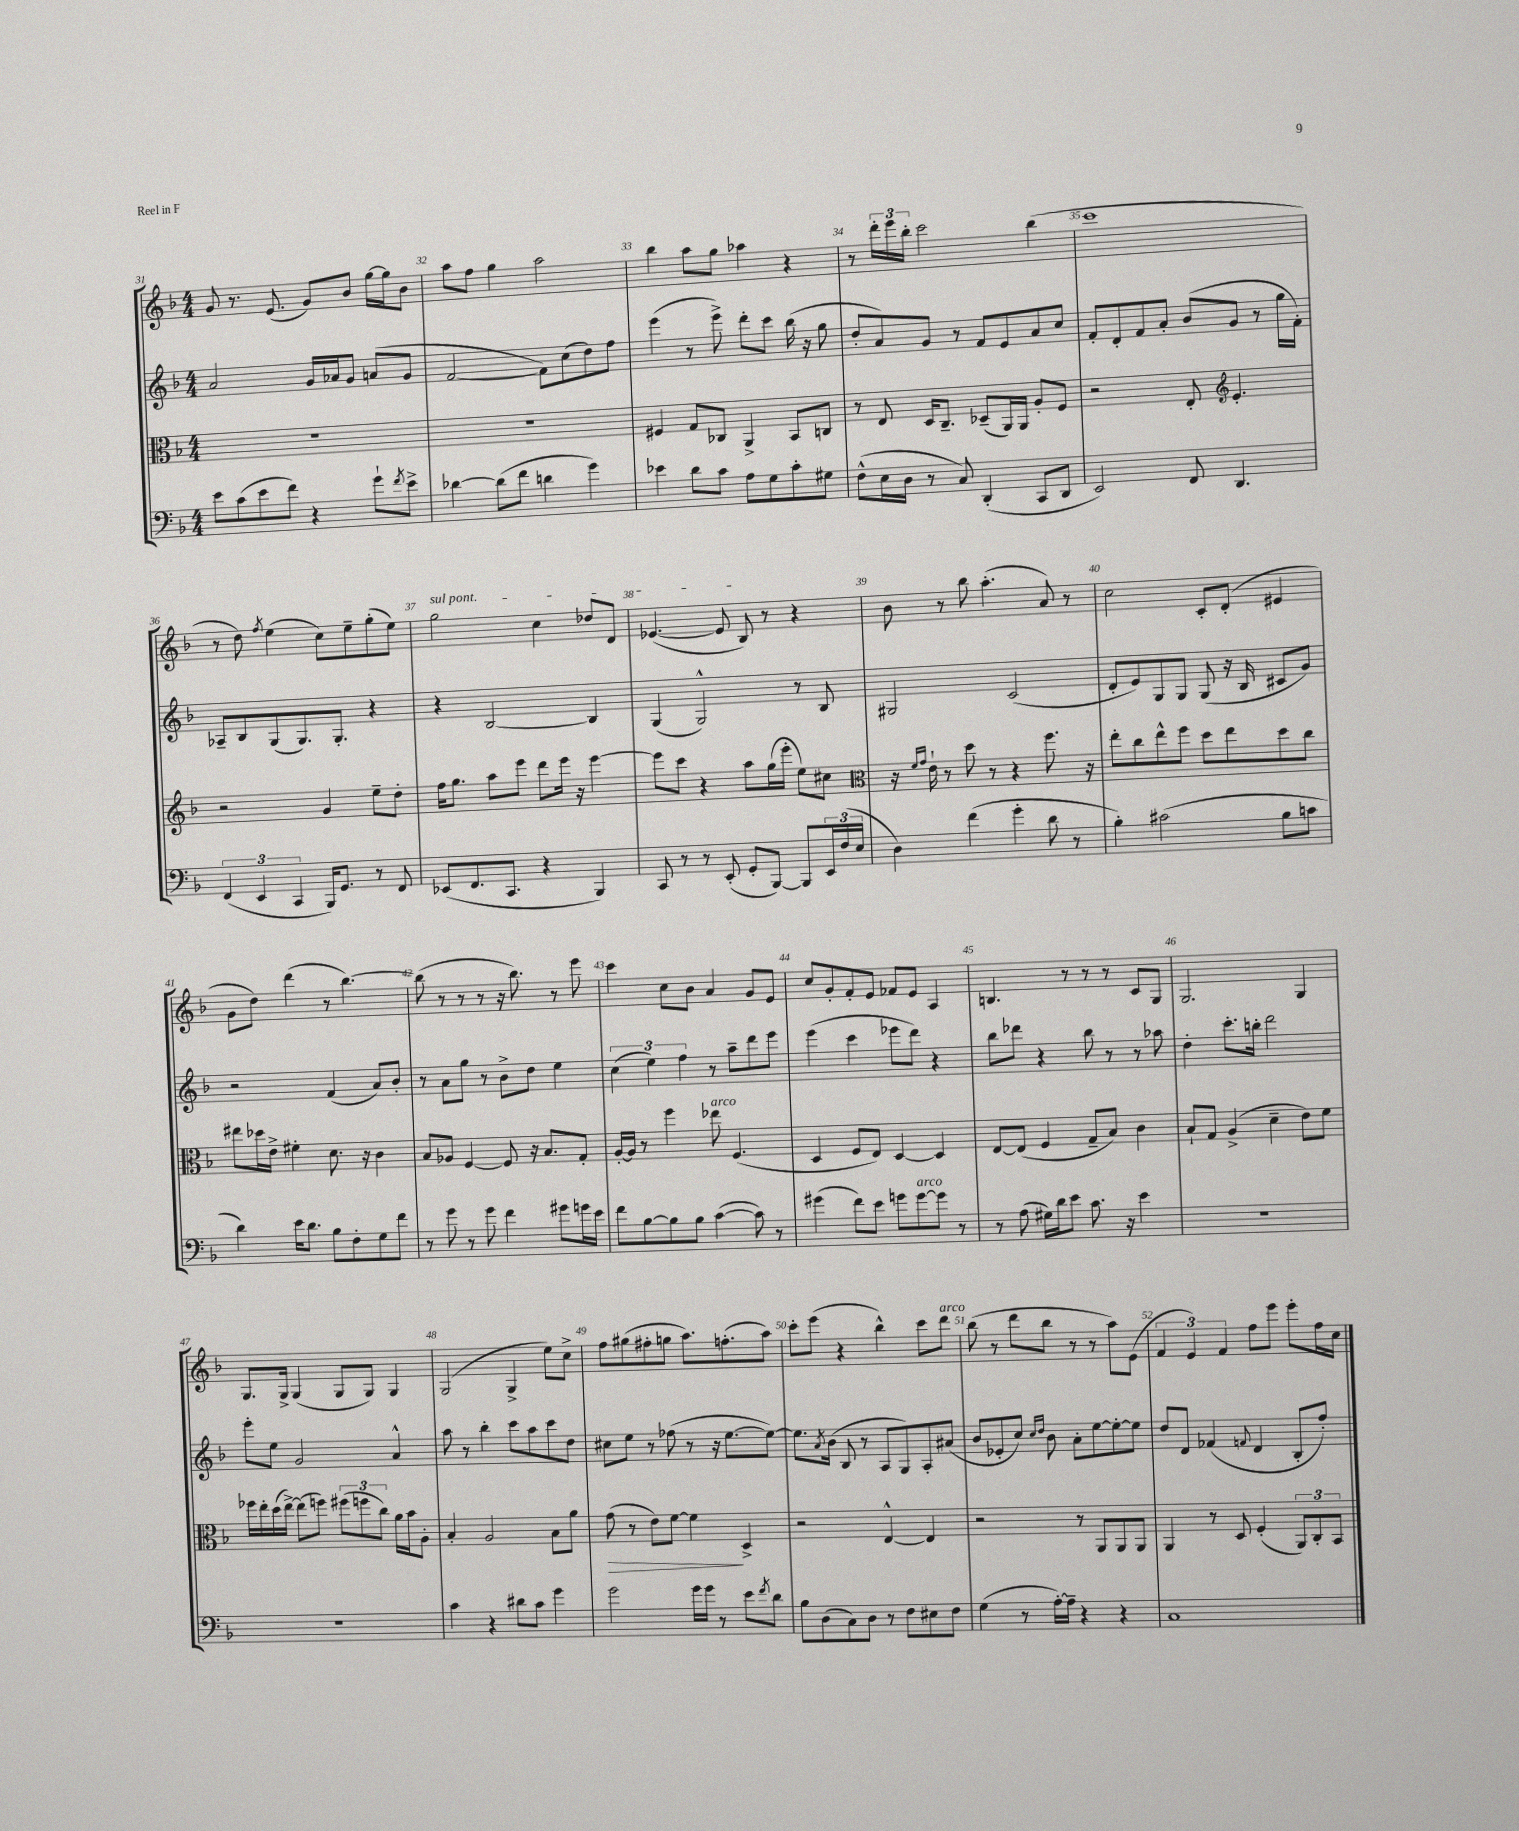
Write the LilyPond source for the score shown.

<<
\new StaffGroup <<
\new Staff = "s0" {
    \clef treble \key f \major \numericTimeSignature \time 4/4
    g'8 r8. e'8.( g'8) bes'8 g''16~ g''16 bes'8 |
    a''8 f''8 g''4 a''2 |
    bes''4 a''8 g''8 aes''4 r4 |
    r8 \tuplet 3/2 { d'''16-. e'''16 bes''16-. } c'''2 bes''4( |
    c'''1 |
    r8 d''8) \acciaccatura { f''8 } e''4( c''8) e''8-- g''8-.( e''8) |
    \once \override TextSpanner.bound-details.left.text = \markup { \italic "sul pont." } g''2\startTextSpan c''4 des''8 d'8 |
    ees'4.~( ees'8 bes8\stopTextSpan) r8 r4 |
    bes'8 r8 bes''8 a''4.-.( a'8) r8 |
    c''2 c'8-. d'8-.( eis'4 |
    g'8 d''8) d'''4( r8 bes''4.~) |
    bes''8( r8 r8 r8 r16 bes''8.) r8 e'''8 |
    c'''4 c''8 bes'8 a'4 g'8 e'8 |
    c''8 g'8-. f'8-. e'8 fes'8 e'8 a4 |
    b4. r8 r8 r8 c'8 g8 |
    g2. g4 |
    g8. g16-> g4( g8 g8) g4 |
    g2( g4-> e''8) c''8-> |
    f''8 gis''8( fis''8-. g''8 a''8.) f''8.-.( a''8) |
    c'''8-. e'''8( r4 bes''4-^) c'''8 d'''8^\markup { \italic "arco" } |
    bes''8( r8 d'''8 bes''8 r8 r8 a''8) e'8( |
    \tuplet 3/2 { f'4 e'4) f'4 } f''8 e'''8 e'''8-. f''16 c''16 \bar "|." |
}
\new Staff = "s1" {
    \clef treble \key f \major \numericTimeSignature \time 4/4
    a'2 g'16 aes'16 g'8 a'8( g'8 |
    f'2~ f'8) c''8( d''8) f''8 |
    e'''4( r8 e'''8->) d'''8-. c'''8 bes''16( r16 g''8 |
    d''8-. a'8) g'8 r8 f'8 e'8 a'8 c''8 |
    f'8-. d'8-. f'8 a'8-. bes'8( g'8 r8 g''16 f'16-.) |
    aes8-- bes8 g8( g8.) g8.-. r4 |
    r4 bes2~ bes4 |
    g4( g2-^) r8 bes8 |
    gis2 c'2( |
    d'8-. e'8) g8 g8 g8( r16 bes16 cis'8 g'8) |
    r2 f'4( a'8) bes'8-. |
    r8 a'8 g''8 r8 bes'8-> d''8 e''4 |
    \tuplet 3/2 { c''4( e''4) f''4 } r8 a''8-- d'''8 e'''8 |
    e'''4( c'''4 ees'''8 d'''8) r4 |
    bes''8 des'''8 r4 bes''8 r8 r8 aes''8 |
    d''4-. c'''8.-. b''16-. d'''2 |
    e'''8-. e''8 g'2 a'4-^ |
    a''8 r8 bes''4-. c'''8 a''8 c'''8 d''8 |
    cis''8 e''8 r8 fes''8( r8 r16 e''8.~ e''8~) |
    e''8. \acciaccatura { a'8 } bes'16( bes8 r8 a8 g8) a8-. ais'8( |
    bes'8 ees'8-. c''8) \grace { c''16 d''16 } bes'8 a'8-. e''8~ e''8~-. e''8 |
    d''8 d'8 fes'4( \appoggiatura { f'8 } d'4 bes8-. f''8-.) \bar "|." |
}
\new Staff = "s2" {
    \clef alto \key f \major \numericTimeSignature \time 4/4
    R1 |
    R1 |
    fis4 g8 ces8 a,4-> bes,8 c8 |
    r8 e8 d16 c8.-- des8--( a,16) a,16 a8-. f8 |
    r2 e8-. \clef treble e'4.-. |
    r2 g'4 e''8-- d''8-. |
    f''16 g''8. a''8 e'''8 d'''8 e'''16 r16 e'''4~ |
    e'''8 c'''8 r4 a''8 g''16( e'''16-. e''8) cis''8 |
    \clef alto r16 \grace { f'16 g'16 } e'16-! r8 d''8 r8 r4 f''8. r16 |
    e''8-. c''8 e''8-^ f''8 d''8 e''8 d''8 c''8 |
    eis''8 des''16 e'16-> fis'4-. d'8. r16 c'4 |
    bes8 aes8 f4~ f8 r16 bes8. g8-. |
    a16~-. a16 r8 f''4 ees''8^\markup { \italic "arco" } f4.( |
    d4 f8 e8) d4~ d4 |
    e8~ e8( f4 g8-- bes8) c'4 |
    bes8-! g8 a4->( d'4-- e'8) f'8 |
    fes''16 e''16-. d''16( e''16~->) e''8( f''8) \tuplet 3/2 { fis''8( f''8 c''8) } a'16 bes'16 a8-. |
    bes4-. a2 bes8 a'8 |
    g'8\>( r8 e'8) f'8~ f'4\! d4-> |
    r2 e4~-^ e4 |
    r2 r8 a,8 a,8 a,8 |
    a,4 r8 d8 f4-.( \tuplet 3/2 { a,8) c8-. bes,8 } \bar "|." |
}
\new Staff = "s3" {
    \clef bass \key f \major \numericTimeSignature \time 4/4
    e'8 c'8( e'8 f'8) r4 g'8-! \acciaccatura { f'8 } e'8-> |
    des'4~ des'8( f'8 d'4 g'4) |
    ees'4 d'8 c'8 a8 g8 c'8-. gis8 |
    f8-^( e16 d16 r8 c8) d,4-.( c,8 d,8 |
    e,2) f,8 d,4. |
    \tuplet 3/2 { f,4( e,4 c,4 } bes,,16) g,8. r8 f,8 |
    ees,8( f,8. c,8. r4 bes,,4) |
    c,8 r8 r8 e,8-.( g,8-. bes,,8~) bes,,8 \tuplet 3/2 { e,16 f16( e16 } |
    d4) f'4( g'4-. d'8 r8 |
    bes4-.) cis'2( bes8 c'8 |
    d'4) e'16 d'8. bes8 f8-. g8 f'8 |
    r8 g'8 r8 g'8 f'4 gis'8 g'16 e'16 |
    f'8 bes8~ bes8 bes8 c'4~( c'8) r8 |
    gis'4( f'8) e'8 g'8 g'8~^\markup { \italic "arco" } g'8 r8 |
    r8 a8( gis16) d'16 e'8 c'8. r16 e'4 |
    R1 |
    R1 |
    c'4 r4 dis'8 c'8 g'4 |
    g'2 g'16 g'16 r8 e'8 \acciaccatura { f'8 } d'8 |
    bes8 d8( c8) d8 r8 f8 eis8 f8 |
    g4( r8 a16~-.) a16-- r4 r4 |
    c1 \bar "|." |
}
>>
>>
\layout { \context { \Score currentBarNumber = #31 \override BarNumber.break-visibility = ##(#f #t #t) barNumberVisibility = #all-bar-numbers-visible } }
